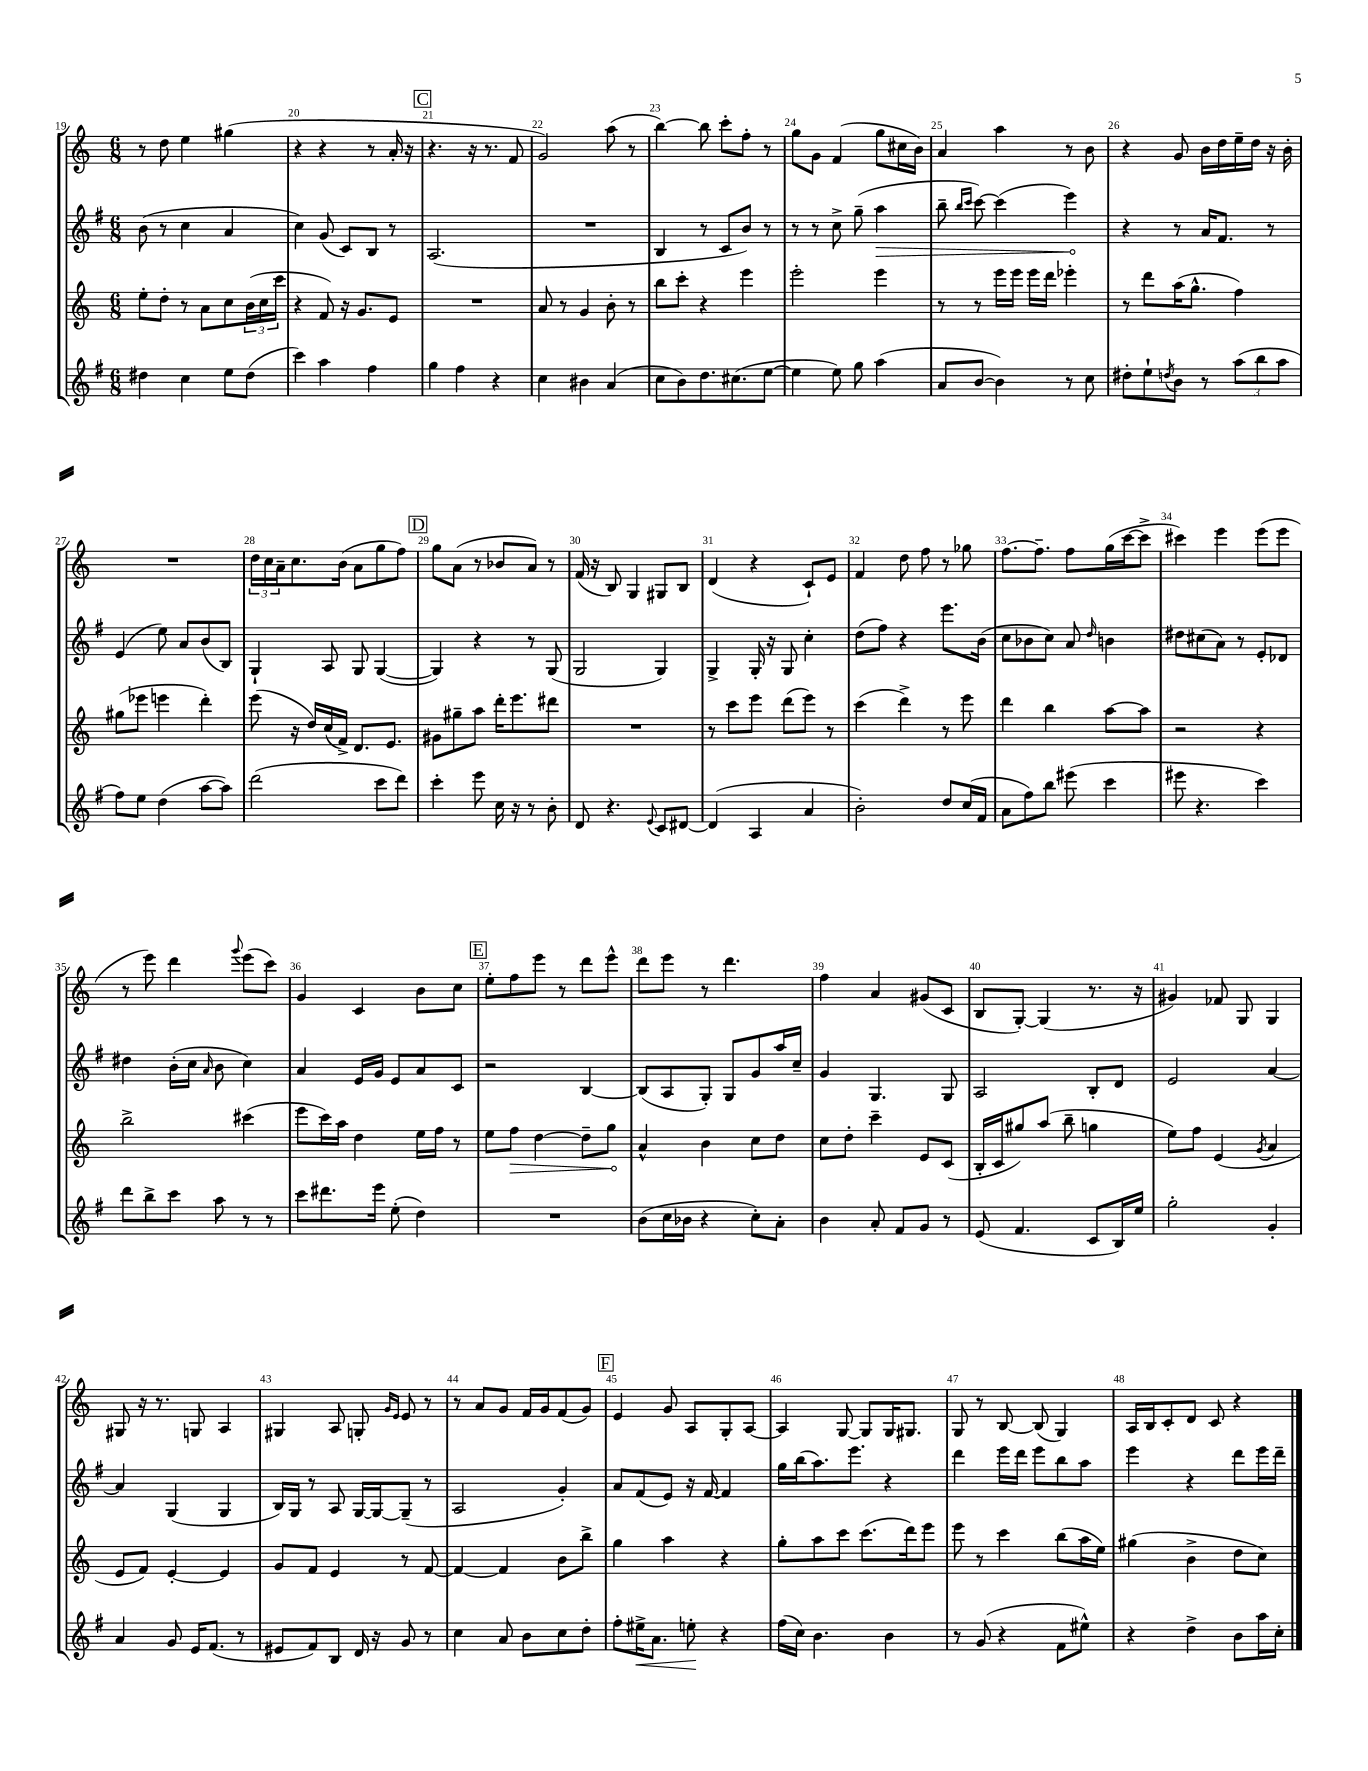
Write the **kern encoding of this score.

**kern	**dynam	**kern	**dynam	**kern	**dynam	**kern
*part4	*part4	*part3	*part3	*part2	*part2	*part1
*staff4	*staff4	*staff3	*staff3	*staff2	*staff2	*staff1
*clefG2	*	*clefG2	*	*clefG2	*	*clefG2
*k[f#]	*	*k[]	*	*k[f#]	*	*k[]
*M6/8	*	*M6/8	*	*M6/8	*	*M6/8
=19	=19	=19	=19	=19	=19	=19
4dd#X\	.	8ee'\L	.	(8b\	.	8r
.	.	8dd'\J	.	8r	.	8dd\
4cc\	.	8r	.	4cc\	.	4ee\
.	.	8a\L	.	.	.	.
8ee\L	.	8cc\	.	4a/	.	(4gg#X\
(8dd#\J	.	(24b\L	.	.	.	.
.	.	24cc\	.	.	.	.
.	.	24ccc\JJ	.	.	.	.
=20	=20	=20	=20	=20	=20	=20
4ccc\)	.	4r	.	4cc\)	.	4r
4aa\	.	8f/)	.	(8g/	.	4r
.	.	16r	.	8c/L)	.	.
.	.	8.g/L	.	.	.	.
4ff#\	.	.	.	8B/J	.	8r
.	.	8e/J	.	8r	.	16a'/
.	.	.	.	.	.	16r
!!LO:REH:place=s1:t=C
=21	=21	=21	=21	=21	=21	=21
4gg\	.	2.r	.	(2.A/	.	4.r
4ff#\	.	.	.	.	.	.
.	.	.	.	.	.	16r
.	.	.	.	.	.	8.r
4r	.	.	.	.	.	.
.	.	.	.	.	.	8f/
=22	=22	=22	=22	=22	=22	=22
4cc\	.	8a/	.	2.r	.	2g/)
.	.	8r	.	.	.	.
4b#X\	.	4g/	.	.	.	.
(4a/	.	8b'\	.	.	.	(8aa\
.	.	8r	.	.	.	8r
=23	=23	=23	=23	=23	=23	=23
8cc\L	.	8bb\L	.	4B/	.	[4bb\)
8b\)	.	8ccc'\J	.	.	.	.
8.dd\	.	4r	.	8r	.	8bb\]
.	.	.	.	8c/L	.	8ccc'\L
(8.cc#X\	.	.	.	.	.	.
.	.	4eee\	.	8b/J)	.	8ff'\J
[8ee\J	.	.	.	8r	.	8r
=24	=24	=24	=24	=24	=24	=24
4ee\]	.	2eee'\	.	8r	.	8gg\L
.	.	.	.	8r	.	8g\J
8ee\)	.	.	.	8cc^\	.	(4f/
8gg\	.	.	.	(8gg~\	.	.
!	!	!	!	!	!LO:HP:b	!
(4aa\	.	4eee\	.	4aa\	>	8gg\L
.	.	.	.	.	.	16cc#X\L
.	.	.	.	.	.	16b\JJ)
=25	=25	=25	=25	=25	=25	=25
8a/L	.	8r	.	8bb~\	.	4a/
.	.	.	.	16qqbb/LL	.	.
.	.	.	.	16qqccc/JJ	.	.
[8b/J	.	8r	.	[8ccc\)	.	.
4b\])	.	16eee\LL	.	(4ccc\]	.	4aa\
.	.	16eee\JJ	.	.	.	.
.	.	16eee\LL	.	.	.	.
.	.	16ddd\JJ	.	.	.	.
8r	.	4eee-X'\	.	4eee\)	.	8r
8cc\	.	.	.	.	.	8b\
.	.	.	.	.	]	.
=26	=26	=26	=26	=26	=26	=26
8dd#X'\L	.	8r	.	4r	.	4r
8ee`\	.	8ddd\L	.	.	.	.
8qddn/	.	.	.	.	.	.
8b\J	.	(16aa\K	.	8r	.	8g/
.	.	8.gg^^\J	.	.	.	.
8r	.	.	.	16a/KL	.	16b\LL
.	.	.	.	8.f#/J	.	16dd\
(12aa\L	.	4ff\)	.	.	.	16ee~\
.	.	.	.	.	.	16dd\JJ
12bb\	.	.	.	.	.	.
.	.	.	.	8r	.	16r
12aa\J	.	.	.	.	.	.
.	.	.	.	.	.	16b'\
!!LO:LB:g=z
=27	=27	=27	=27	=27	=27	=27
8ff#\L)	.	(8gg#X\L	.	(4e/	.	2.r
8ee\J	.	8eee-X\J	.	.	.	.
(4dd\	.	4eeen\	.	8ee\)	.	.
.	.	.	.	8a/L	.	.
[8aa\L	.	4ddd'\)	.	(8b/	.	.
8aa\J])	.	.	.	8B/J)	.	.
=28	=28	=28	=28	=28	=28	=28
(2ddd\	.	(8eee\	.	4G`/	.	24dd\LL
.	.	.	.	.	.	24cc\
.	.	.	.	.	.	24a~\J
.	.	16r	.	.	.	8.cc\
.	.	16dd/LL)	.	.	.	.
.	.	(16cc/	.	8A/	.	.
.	.	16f^/JJ)	.	.	.	(16b\Jk
.	.	8.d/L	.	8G/	.	8a\L
8ccc\L	.	.	.	([4G/	.	8gg\
.	.	8.e/J	.	.	.	.
8ddd\J)	.	.	.	.	.	8ff\J)
!!LO:REH:place=s1:t=D
=29	=29	=29	=29	=29	=29	=29
4ccc'\	.	8g#X\L	.	4G/])	.	8gg\L
.	.	8gg#X~\	.	.	.	(8a\J
8eee\	.	8aa\J	.	4r	.	8r
16cc\	.	16ddd'\KL	.	.	.	8b-X/L
16r	.	8.eee\	.	.	.	.
8r	.	.	.	8r	.	8a/J)
8b'\	.	8ddd#X\J	.	(8G/	.	8r
=30	=30	=30	=30	=30	=30	=30
8d/	.	2.r	.	2G/	.	(16f/
.	.	.	.	.	.	16r
4.r	.	.	.	.	.	8B/)
.	.	.	.	.	.	4G/
8qqe/	.	.	.	.	.	.
8c/L	.	.	.	4G/)	.	8G#X/L
[8d#X/J	.	.	.	.	.	8B/J
=31	=31	=31	=31	=31	=31	=31
(4d#/]	.	8r	.	4G^/	.	(4d/
.	.	8ccc\L	.	.	.	.
4A/	.	8eee\J	.	16G'/	.	4r
.	.	.	.	16r	.	.
.	.	(8ddd\L	.	8G/	.	.
4a/	.	8eee\J)	.	4cc'\	.	8c`/L)
.	.	8r	.	.	.	8e/J
=32	=32	=32	=32	=32	=32	=32
2b'\)	.	(4ccc\	.	(8dd\L	.	4f/
.	.	.	.	8ff#\J)	.	.
.	.	4ddd^\)	.	4r	.	8dd\
.	.	.	.	.	.	8ff\
8dd/L	.	8r	.	8.eee\L	.	8r
(16cc/L	.	8eee\	.	.	.	8gg-X\
16f#/JJ	.	.	.	(16b\Jk	.	.
=33	=33	=33	=33	=33	=33	=33
8a\L	.	4ddd\	.	8cc\L	.	[8.ff\L
8ff#\)	.	.	.	8b-X\	.	.
.	.	.	.	.	.	8.ff~\J]
8bb\J	.	4bb\	.	8cc\J)	.	.
(8eee#X\	.	.	.	8a/	.	8ff\L
.	.	.	.	16qqdd/	.	.
4ccc\	.	[8aa\L	.	4bn\	.	(16gg\L
.	.	.	.	.	.	[16ccc\J
.	.	8aa\J]	.	.	.	8ccc^\J]
=34	=34	=34	=34	=34	=34	=34
8eee#X\	.	2r	.	8dd#X\L	.	4ccc#X\)
4.r	.	.	.	(8cc#X\	.	.
.	.	.	.	8a\J)	.	4eee\
.	.	.	.	8r	.	.
4ccc\)	.	4r	.	8e'/L	.	(8eee\L
.	.	.	.	8d-X/J	.	8eee\J
!!LO:LB:g=z
=35	=35	=35	=35	=35	=35	=35
8ddd\L	.	2bb^\	.	4dd#X\	.	8r
8bb^\	.	.	.	.	.	8eee\)
8ccc\J	.	.	.	(16b'\LL	.	4ddd\
.	.	.	.	16cc\JJ	.	.
.	.	.	.	16qqa/	.	.
8aa\	.	.	.	8b\	.	.
.	.	.	.	.	.	8qqggg/
8r	.	(4ccc#X\	.	4cc\)	.	(8eee\L
8r	.	.	.	.	.	8ccc\J)
=36	=36	=36	=36	=36	=36	=36
8ccc\L	.	8eee\L	.	4a/	.	4g/
8.ddd#X\	.	16ccc\L)	.	.	.	.
.	.	16aa\JJ	.	.	.	.
.	.	4dd\	.	16e/LL	.	4c/
16eee\Jk	.	.	.	16g/JJ	.	.
(8ee'\	.	.	.	8e/L	.	.
4dd\)	.	16ee\LL	.	8a/	.	8b\L
.	.	16ff\JJ	.	.	.	.
.	.	8r	.	8c/J	.	8cc\J
!!LO:REH:place=s1:t=E
=37	=37	=37	=37	=37	=37	=37
2.r	.	8ee\L	.	2r	.	8ee'\L
!	!	!	!LO:HP:b	!	!	!
.	.	8ff\J	>	.	.	8ff\
.	.	[4dd\	.	.	.	8eee\J
.	.	.	.	.	.	8r
.	.	8dd~\L]	.	[4B/	.	8ddd\L
.	.	8gg\J	.	.	.	8eee^^\J
.	.	.	]	.	.	.
=38	=38	=38	=38	=38	=38	=38
(8b\L	.	4a^^/	.	(8B/L]	.	8ddd\L
16cc\L	.	.	.	8A/	.	8eee\J
16b-X\JJ	.	.	.	.	.	.
4r	.	4b\	.	8G'/J)	.	8r
.	.	.	.	8G/L	.	4.ddd\
8cc'\L)	.	8cc\L	.	8g/	.	.
8a'\J	.	8dd\J	.	16aa/L	.	.
.	.	.	.	16cc~/JJ	.	.
=39	=39	=39	=39	=39	=39	=39
4b\	.	8cc\L	.	4g/	.	4ff\
.	.	8dd'\J	.	.	.	.
8a'/	.	4ccc~\	.	4.G/	.	4a/
8f#/L	.	.	.	.	.	.
8g/J	.	8e/L	.	.	.	(8g#X/L
8r	.	(8c/J	.	8G/	.	8c/J
=40	=40	=40	=40	=40	=40	=40
(8e/	.	16B'/LL	.	2A/	.	8B/L
.	.	16c/J	.	.	.	.
4.f#/	.	8gg#X/)	.	.	.	[8G'/J)
.	.	(8aa/J	.	.	.	(4G/]
.	.	8bb~\	.	.	.	.
8c/L	.	4ggn\	.	8B'/L	.	8.r
16B/L)	.	.	.	8d/J	.	.
16ee/JJ	.	.	.	.	.	16r
=41	=41	=41	=41	=41	=41	=41
2gg'\	.	8ee\L)	.	2e/	.	4g#X/)
.	.	8ff\J	.	.	.	.
.	.	(4e/	.	.	.	8f-X/
.	.	.	.	.	.	8G/
.	.	8qg/	.	.	.	.
4g'/	.	4a/	.	[4a/	.	4G/
!!LO:LB:g=z
=42	=42	=42	=42	=42	=42	=42
4a/	.	8e/L	.	4a/]	.	8G#X/
.	.	8f/J)	.	.	.	16r
.	.	.	.	.	.	8.r
8g/	.	[4e'/	.	(4G/	.	.
16e/KL	.	.	.	.	.	8Gn/
(8.f#/J	.	.	.	.	.	.
.	.	4e/]	.	4G/	.	4A/
8r	.	.	.	.	.	.
=43	=43	=43	=43	=43	=43	=43
8e#X/L	.	8g/L	.	16B/LL)	.	4G#X/
.	.	.	.	16G/JJ	.	.
8f#/)	.	8f/J	.	8r	.	.
8B/J	.	4e/	.	8A/	.	8A/
16d/	.	.	.	[16G/LL	.	8Gn'/
16r	.	.	.	16G/J_	.	.
.	.	.	.	.	.	16qqg/LL
.	.	.	.	.	.	16qqe/JJ
8g/	.	8r	.	(8G~/J]	.	8e/
8r	.	[8f/	.	8r	.	8r
=44	=44	=44	=44	=44	=44	=44
4cc\	.	4f/_	.	2A/	.	8r
.	.	.	.	.	.	8a/L
8a/	.	4f/]	.	.	.	8g/J
8b\L	.	.	.	.	.	16f/LL
.	.	.	.	.	.	16g/J
8cc\	.	8b\L	.	4g'/)	.	(8f/
8dd'\J	.	8bb^\J	.	.	.	8g/J)
!!LO:REH:place=s1:t=F
=45	=45	=45	=45	=45	=45	=45
8ff#'\L	.	4gg\	.	8a/L	.	4e/
!	!LO:HP:b	!	!	!	!	!
16ee#X^\K	<	.	.	(8f#/	.	.
8.a\J	.	.	.	.	.	.
.	.	4aa\	.	8e/J)	.	8g/
8een'\	.	.	.	16r	.	8A/L
.	.	.	.	[16f#/	.	.
4r	[	4r	.	4f#/]	.	8G'/
.	.	.	.	.	.	[8A/J
=46	=46	=46	=46	=46	=46	=46
(16ff#\LL	.	8gg'\L	.	16gg\LL	.	4A/]
16cc\JJ)	.	.	.	(16bb\J	.	.
4.b\	.	8aa\	.	8.aa\)	.	.
.	.	8ccc\J	.	.	.	[8G/
.	.	.	.	8.eee\J	.	.
.	.	(8.ccc\L	.	.	.	8G/L]
4b\	.	.	.	4r	.	16G/K
.	.	16ddd\k)	.	.	.	8.G#X/J
.	.	8eee\J	.	.	.	.
=47	=47	=47	=47	=47	=47	=47
8r	.	8eee\	.	4ddd\	.	8G/
(8g/	.	8r	.	.	.	8r
4r	.	4ccc\	.	16eee\LL	.	[8B/
.	.	.	.	16ddd\JJ	.	.
.	.	.	.	8eee\L	.	(8B/]
8f#\L	.	(8bb\L	.	8bb\	.	4G/)
8ee#X^^\J)	.	16aa\L	.	8aa\J	.	.
.	.	16ee\JJ)	.	.	.	.
=48	=48	=48	=48	=48	=48	=48
4r	.	(4gg#X\	.	4eee\	.	16A/LL
.	.	.	.	.	.	16B/J
.	.	.	.	.	.	8c'/
4dd^\	.	4b^\	.	4r	.	8d/J
.	.	.	.	.	.	8c/
8b\L	.	8dd\L	.	8ddd\L	.	4r
16aa\L	.	8cc\J)	.	16eee\L	.	.
16cc'\JJ	.	.	.	16ddd~\JJ	.	.
==	==	==	==	==	==	==
*-	*-	*-	*-	*-	*-	*-
